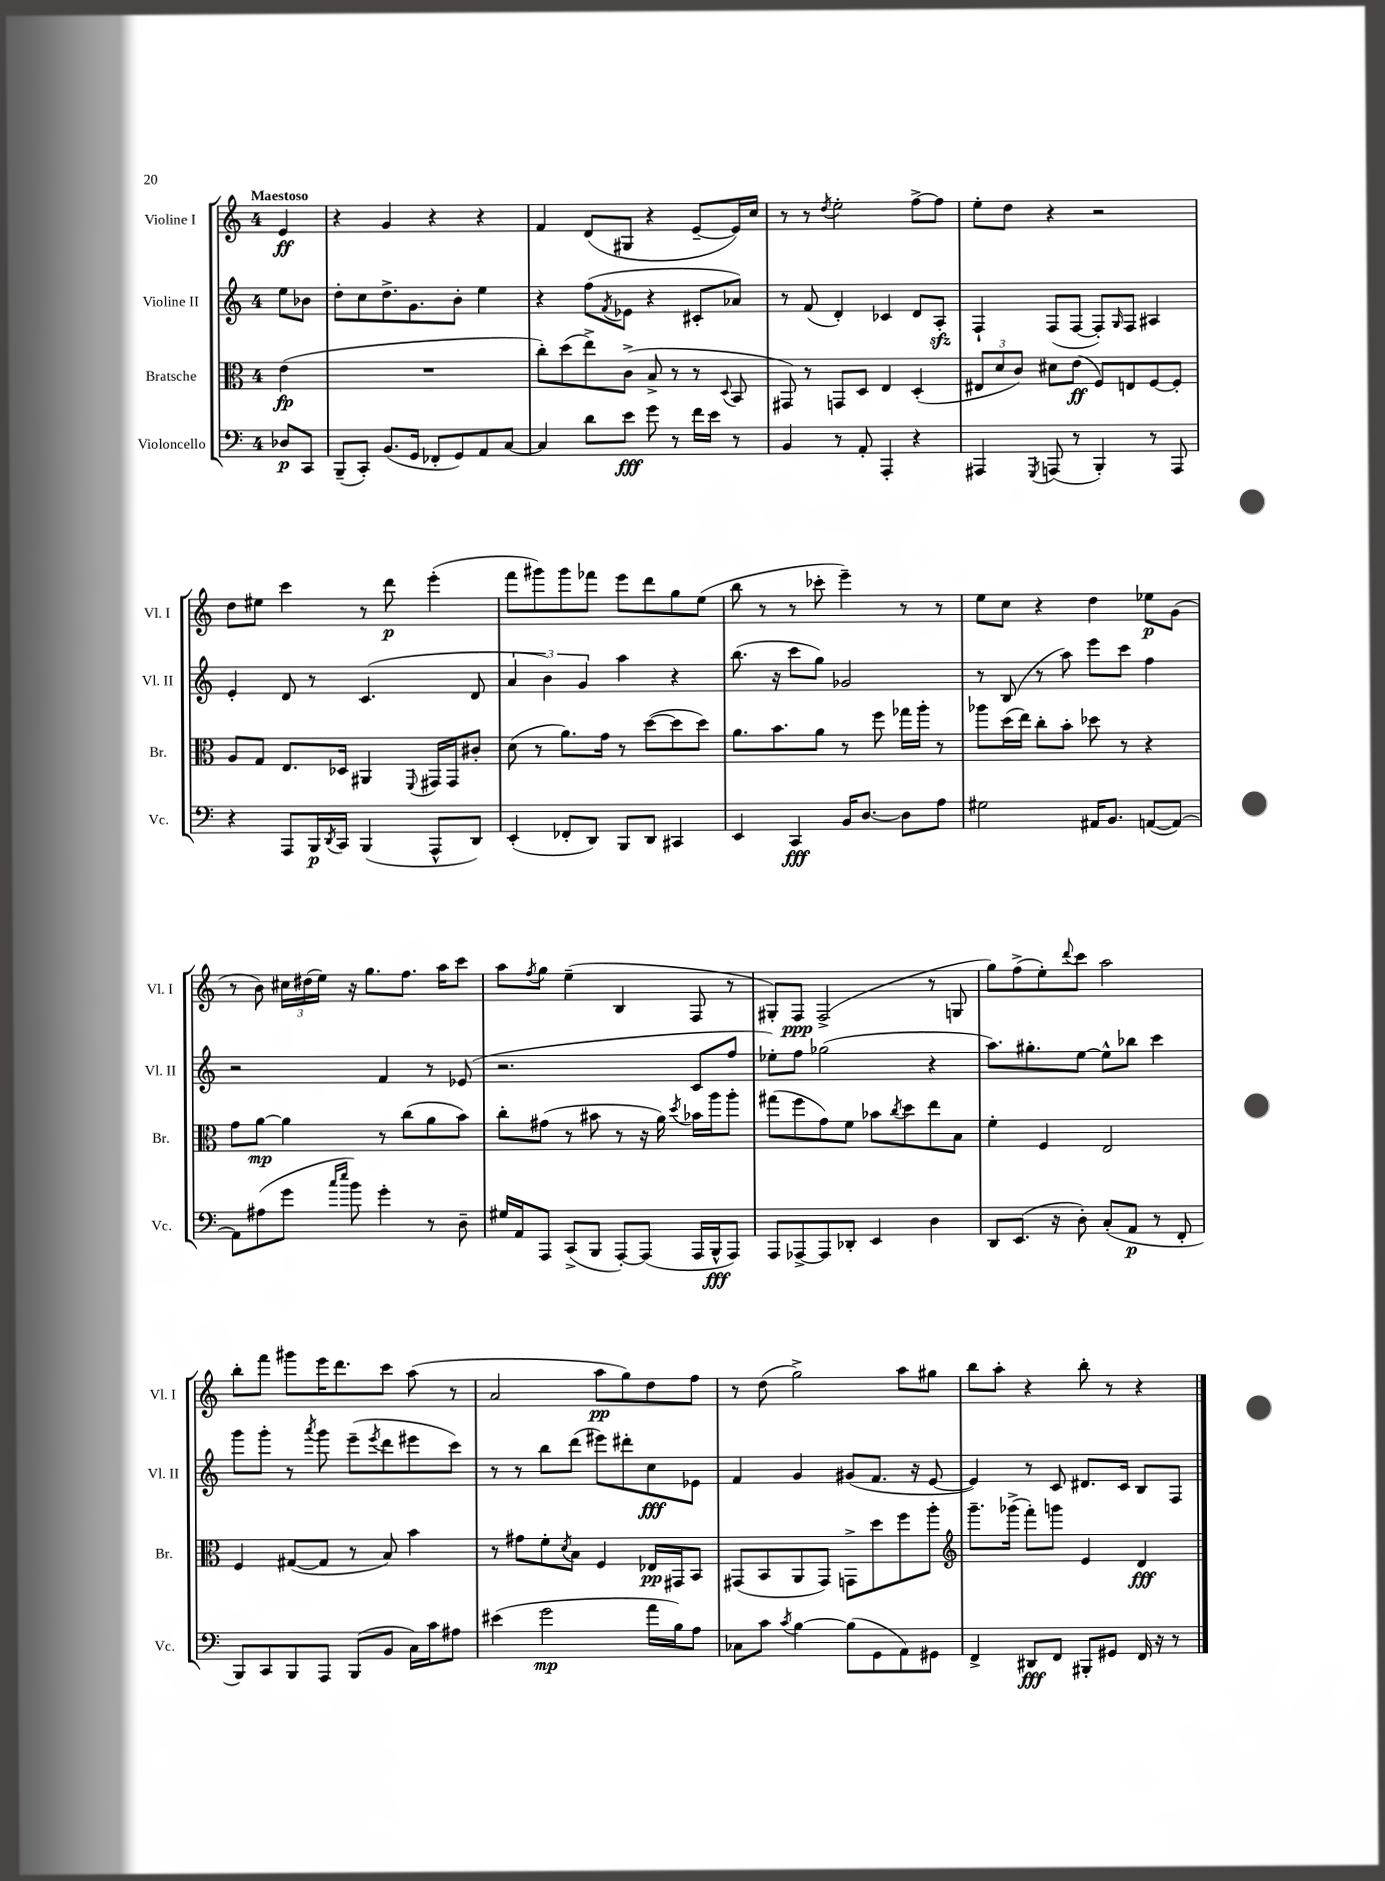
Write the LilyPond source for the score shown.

<<
\new StaffGroup <<
\new Staff = "s0" \with { instrumentName = "Violine I" shortInstrumentName = "Vl. I" } {
    \clef treble \key c \major \once \override Staff.TimeSignature.style = #'single-digit \time 4/4 \partial 4 \tempo "Maestoso"
    e'4\ff |
    r4 g'4 r4 r4 |
    f'4 d'8( gis8 r4 e'8~-- e'16) c''16 |
    r8 r8 \acciaccatura { d''8 } e''2-. f''8~-> f''8 |
    e''8-. d''8 r4 r2 |
    d''8 eis''8 c'''4 r8 d'''8\p e'''4-.( |
    f'''8 gis'''8) gis'''8 fes'''8 e'''8 d'''8 g''8 e''8( |
    b''8 r8 r8 ces'''8-. e'''4--) r8 r8 |
    e''8 c''8 r4 d''4 ees''8\p g'8( |
    r8 b'8) \tuplet 3/2 { cis''16 dis''16( e''16) } r16 g''8. f''8. a''16 c'''8 |
    a''8 \acciaccatura { f''8 } g''8 e''4--( b4 f8 r8 |
    gis8-.) f8\ppp f2->( r8 g8 |
    g''8) f''8->( e''8-.) \appoggiatura { d'''8 } c'''8 a''2 |
    b''8-. f'''8 gis'''8 e'''16 d'''8. c'''8 a''8( r8 |
    a'2 a''8\pp g''8) d''8 f''8 |
    r8 d''8( g''2->) a''8 gis''8 |
    b''8 a''8-. r4 b''8-. r8 r4 \bar "|." |
}
\new Staff = "s1" \with { instrumentName = "Violine II" shortInstrumentName = "Vl. II" } {
    \clef treble \key c \major \once \override Staff.TimeSignature.style = #'single-digit \time 4/4 \partial 4
    e''8 bes'8 |
    d''8-. c''8 d''8.-> g'8. b'8-. e''4 |
    r4 f''8( \acciaccatura { f'8 } ees'8 r4 cis'8-. aes'8) |
    r8 f'8( d'4-.) ces'4 d'8 a8-.\sfz |
    f4-! f8( f8~ f8-.) \grace { g16 } f8 ais4 |
    e'4-. d'8 r8 c'4.( d'8 |
    \tuplet 3/2 { a'4 b'4) g'4 } a''4 r4 |
    b''8.( r16 c'''8 g''8) ges'2 |
    r8 b8( r8 a''8) e'''8 c'''8 f''4 |
    r2 f'4 r8 ees'8( |
    r2. c'8 f''8 |
    ees''8-.) f''8 ges''2( r4 |
    a''8.) gis''8.-. e''8~ e''8-^ bes''8 c'''4 |
    g'''8 g'''8-. r8 \acciaccatura { a'''8 } g'''8 e'''8--( \acciaccatura { e'''8 } d'''8 eis'''8 c'''8) |
    r8 r8 b''8 d'''8( eis'''8) dis'''8-. c''8\fff ees'8 |
    f'4 g'4 gis'8( f'8. r16 e'8~ |
    e'4) r8 c'8 dis'8. c'16 b8 f8 \bar "|." |
}
\new Staff = "s2" \with { instrumentName = "Bratsche" shortInstrumentName = "Br." } {
    \clef alto \key c \major \once \override Staff.TimeSignature.style = #'single-digit \time 4/4 \partial 4
    e'4\fp( |
    R1 |
    c''8-.) d''8( e''8->) c'8->( b8-> r8 r8 \appoggiatura { d8 } b,8 |
    gis,8) r8 g,8 d8 e4 d4-.( |
    \tuplet 3/2 { eis8 d'8 c'8) } dis'8 e'8\ff( f8) e8 f8~ f8-. |
    a8 g8 e8. des16 ais,4 \appoggiatura { f,8 } gis,16 gis,16 cis'8-. |
    d'8( r8 a'8.) g'16 r8 d''8~( d''8 d''8) |
    a'8. b'8. a'8 r8 f''8 ges''16 a''16-. r8 |
    aes''8 d''16( e''16) c''8-. b'8-. des''8 r8 r4 |
    g'8 a'8~\mp a'4 r8 c''8( a'8 b'8) |
    c''8-. gis'8( r8 bis'8 r8 r16 a'16) \acciaccatura { d''8 } bes'16 a''16 a''8-. |
    gis''8( f''8 g'8) f'8 bes'8 \acciaccatura { c''8 } d''8 e''8 b8 |
    f'4-. f4 e2 |
    f4 gis8~( gis8 r8 b8) b'4 |
    r8 gis'8 f'8-. \acciaccatura { d'8 } b8 f4 ees16\pp gis,16 b,8 |
    gis,8( b,8 a,8 gis,8) g,8-> d''8 f''8 a''8-. |
    \clef treble g'''8.-- ges'''16->( f'''8-.) g'''8 e'4 d'4\fff \bar "|." |
}
\new Staff = "s3" \with { instrumentName = "Violoncello" shortInstrumentName = "Vc." } {
    \clef bass \key c \major \once \override Staff.TimeSignature.style = #'single-digit \time 4/4 \partial 4
    des8\p c,8 |
    b,,8--( c,8-.) b,8.( g,16 fes,8-. g,8) a,8 c8~ |
    c4 d'8 e'8\fff g'8 r8 f'16 e'16 r8 |
    b,4 r8 a,8-. a,,4-. r4 |
    ais,,4 \acciaccatura { g,,8 } a,,8( r8 b,,4-.) r8 a,,8 |
    r4 a,,8 b,,16\p \acciaccatura { d,8 } c,16 b,,4( a,,8-^ d,8) |
    e,4-.( fes,8-. d,8) b,,8 d,8 cis,4 |
    e,4 c,4\fff b,16 d8.~ d8 a8 |
    gis2 ais,16 b,8. a,8~( a,8~) |
    a,8 ais8( g'8 \grace { c''16 e''16 } b'8) g'4-. r8 d8-- |
    gis16 a,16 a,,8 c,8->( b,,8 a,,8~-.) a,,8( a,,16 b,,16-^\fff a,,8) |
    a,,8 aes,,8~-> aes,,8 des,8-. e,4 d4 |
    d,8 e,8.( r16 d8-.) c8-.( a,8\p r8 f,8-. |
    b,,8) c,8 b,,8 a,,8 b,,8( b,8 c16) c'16 ais8 |
    eis'4( g'2\mp a'16 b16) a8 |
    ces8 c'8 \acciaccatura { c'8 } b4~ b8( g,8 a,8) gis,8 |
    f,4-> dis,8\fff f,8 bis,,8-. gis,8 f,16 r16 r8 \bar "|." |
}
>>
>>
\layout { \context { \Score \remove "Bar_number_engraver" } }
